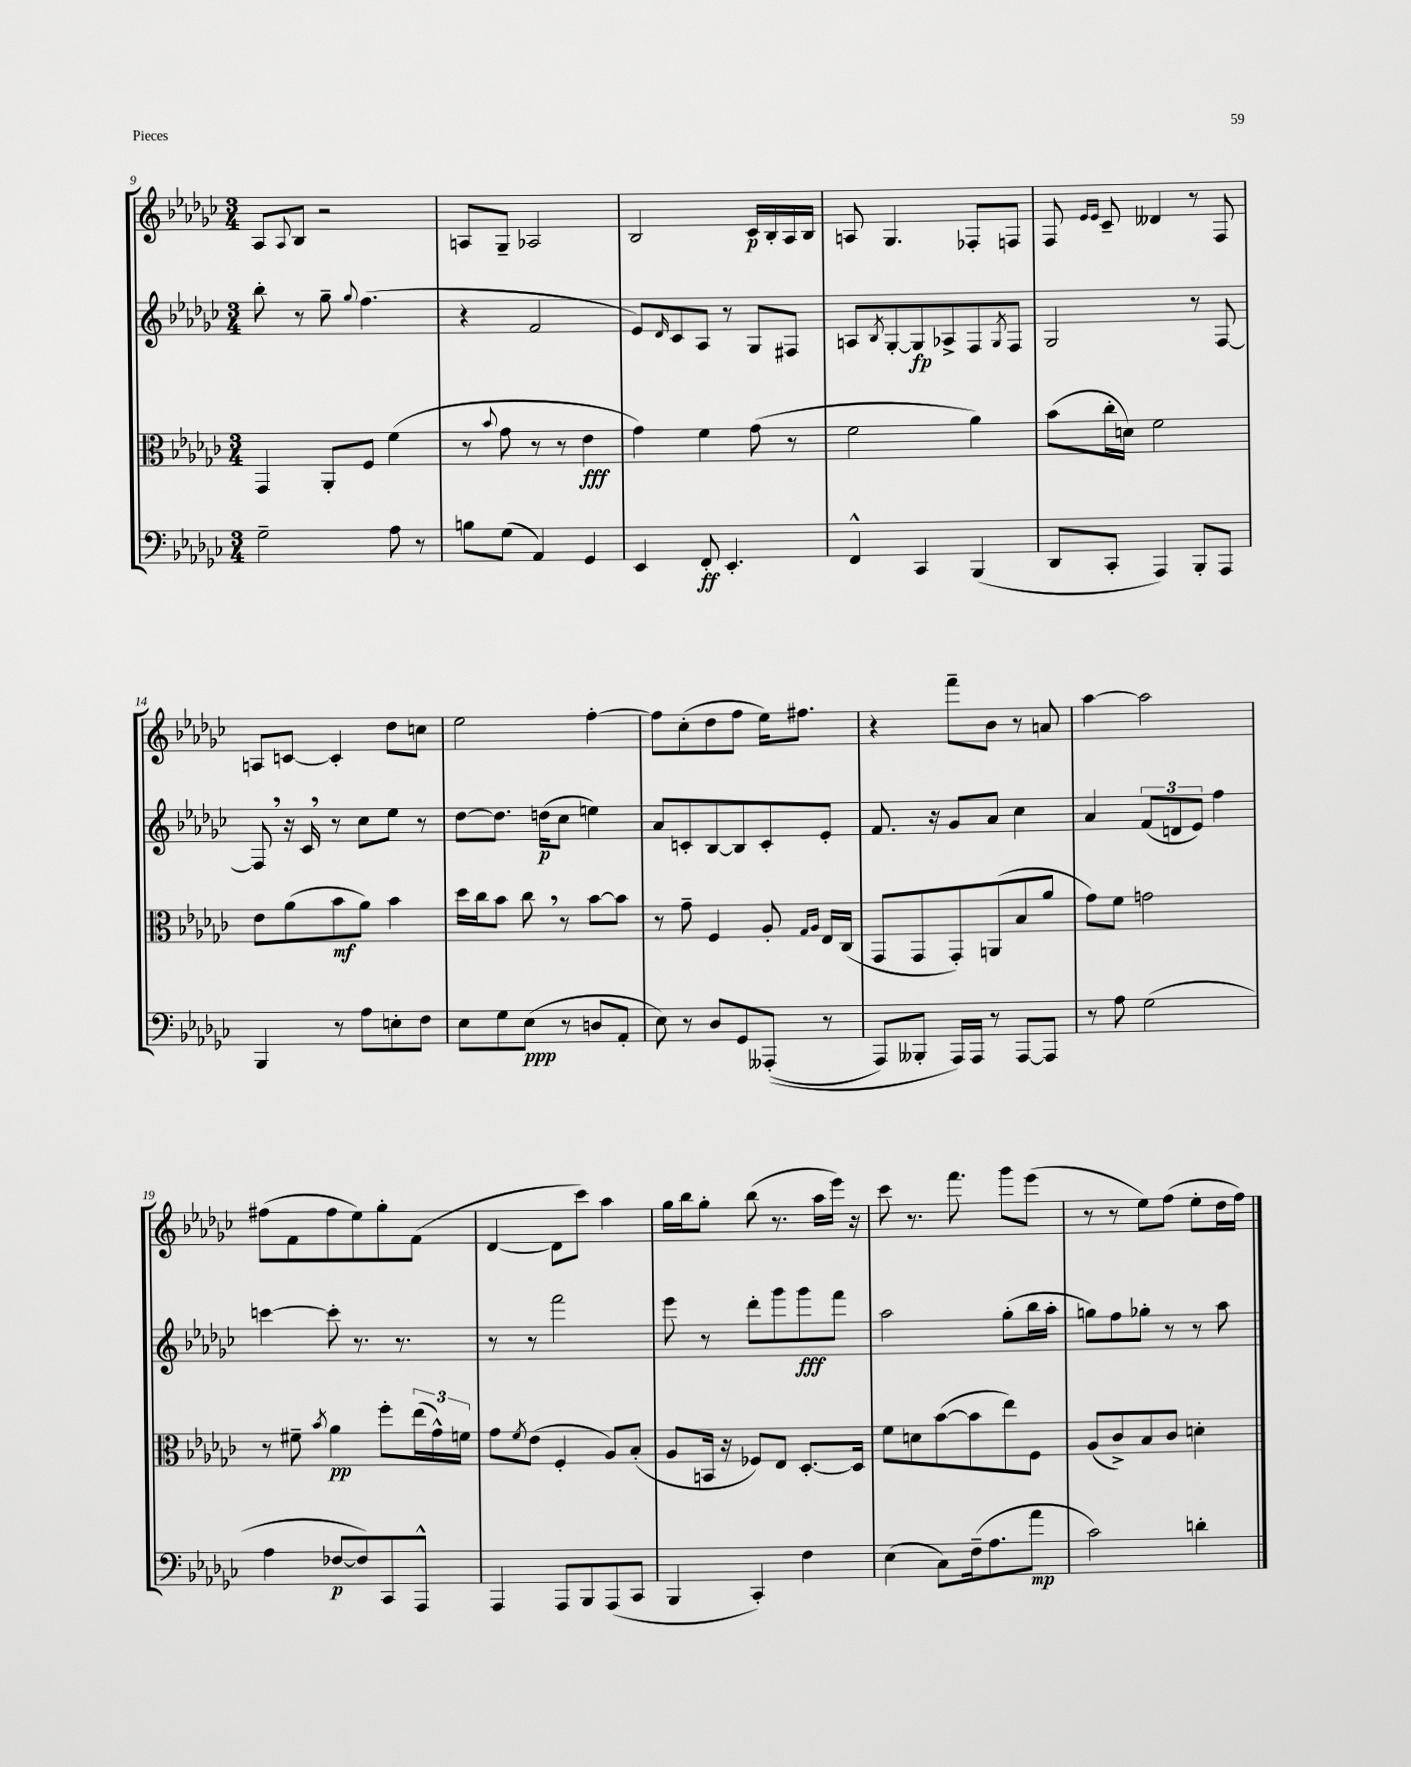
<<
\new StaffGroup <<
\new Staff = "s0" {
    \clef treble \key ges \major \numericTimeSignature \time 3/4
    aes8 \appoggiatura { aes8 } bes8 r2 |
    a8 ges8-- aes2 |
    bes2 ces'16\p bes16-. aes16 bes16 |
    a8 ges4. fes8-. f8 |
    f8 \grace { ees'16 ees'16 } ces'8-- deses'4 r8 f8 |
    a8 c'8~ c'4-. des''8 c''8 |
    ees''2 f''4~-. |
    f''8 ces''8-.( des''8 f''8 ees''16) fis''8. |
    r4 f'''8-- bes'8 r8 a'8 |
    aes''4~ aes''2 |
    fis''8( f'8 fis''8 ees''8) ges''8-. f'8( |
    des'4~ des'8 ces'''8) aes''4 |
    ges''16 bes''16 ges''8-. bes''8( r8. aes''16 ees'''16) r16 |
    ces'''8 r8. f'''8. ges'''8 ees'''8( |
    r8 r8 ees''8) f''8( ees''8-. des''16 f''16) \bar "|." |
}
\new Staff = "s1" {
    \clef treble \key ges \major \numericTimeSignature \time 3/4
    bes''8-. r8 ges''8-- \appoggiatura { ges''8 } f''4.( |
    r4 f'2 |
    ees'8) \grace { des'16 } ces'8 aes8 r8 ges8 fis8 |
    a8 \acciaccatura { bes8 } ges8~-. ges8\fp aes8-> f8 \acciaccatura { ges8 } f8 |
    ges2 r8 f8~ |
    f8 \breathe r16 ces'16 \breathe r8 ces''8 ees''8 r8 |
    des''8~ des''8. d''16\p( ces''8 e''4) |
    aes'8 c'8-. bes8~ bes8 c'8-. ees'8-. |
    f'8. r16 ges'8 aes'8 ces''4 |
    aes'4 \tuplet 3/2 { f'8( d'8 ees'8) } f''4 |
    c'''4~ c'''8-. r8. r8. |
    r8 r8 f'''2 |
    ees'''8 r8 des'''8-. ges'''8 ges'''8\fff f'''8 |
    aes''2 ges''8-.( bes''16 aes''16-. |
    g''8) f''8 ges''8-. r8 r8 aes''8 \bar "|." |
}
\new Staff = "s2" {
    \clef alto \key ges \major \numericTimeSignature \time 3/4
    ges,4 aes,8-. f8 f'4( |
    r8 \appoggiatura { bes'8 } ges'8 r8 r8 ees'4\fff |
    ges'4) f'4 ges'8( r8 |
    f'2 aes'4) |
    bes'8( ces''16-. d'16) f'2 |
    ees'8 aes'8( bes'8\mf aes'8) bes'4 |
    des''16 ces''16 bes'8 ces''8 \breathe r8 bes'8~ bes'8 |
    r8 ges'8-- f4 aes8-. \grace { ges16 aes16 } ees16 ces16( |
    ges,8 ges,8 ges,8-.) a,8( bes8 aes'8 |
    ges'8) f'8 g'2 |
    r8 fis'8-- \acciaccatura { bes'8 } aes'4\pp f''8-. \tuplet 3/2 { ees''16( ges'16-^) f'16 } |
    ges'8 \acciaccatura { f'8 } ees'8( f4-. aes8) bes8-.( |
    aes8 b,16 r16 fes8) ees8 des8.~-. des16 |
    f'8 d'8 bes'8~( bes'8 ees''8) f8 |
    aes8( ces'8->) bes8 ces'8 d'4-. \bar "|." |
}
\new Staff = "s3" {
    \clef bass \key ges \major \numericTimeSignature \time 3/4
    ges2-- aes8 r8 |
    b8 ges8( aes,4) ges,4 |
    ees,4 f,8-.\ff ees,4.-. |
    f,4-^ ces,4 bes,,4( |
    des,8 ces,8-. aes,,4) bes,,8-. aes,,8 |
    bes,,4 r8 aes8 e8-. f8 |
    ees8 ges8 ees8\ppp( r8 d8 aes,8-. |
    ees8) r8 des8 ges,8 aeses,,8-.(\( r8 |
    aes,,8) beses,,8-. aes,,16\) aes,,16 r8 aes,,8~ aes,,8 |
    r8 aes8 ges2( |
    aes4 fes8~\p fes8) ces,8 aes,,8-^ |
    aes,,4 aes,,8 bes,,8 aes,,8( ces,8 |
    bes,,4 ces,4-.) f4 |
    ees4( ces8) f16--( aes8. aes'8\mp |
    ces'2) d'4-. \bar "|." |
}
>>
>>
\layout { \context { \Score currentBarNumber = #9 } }
